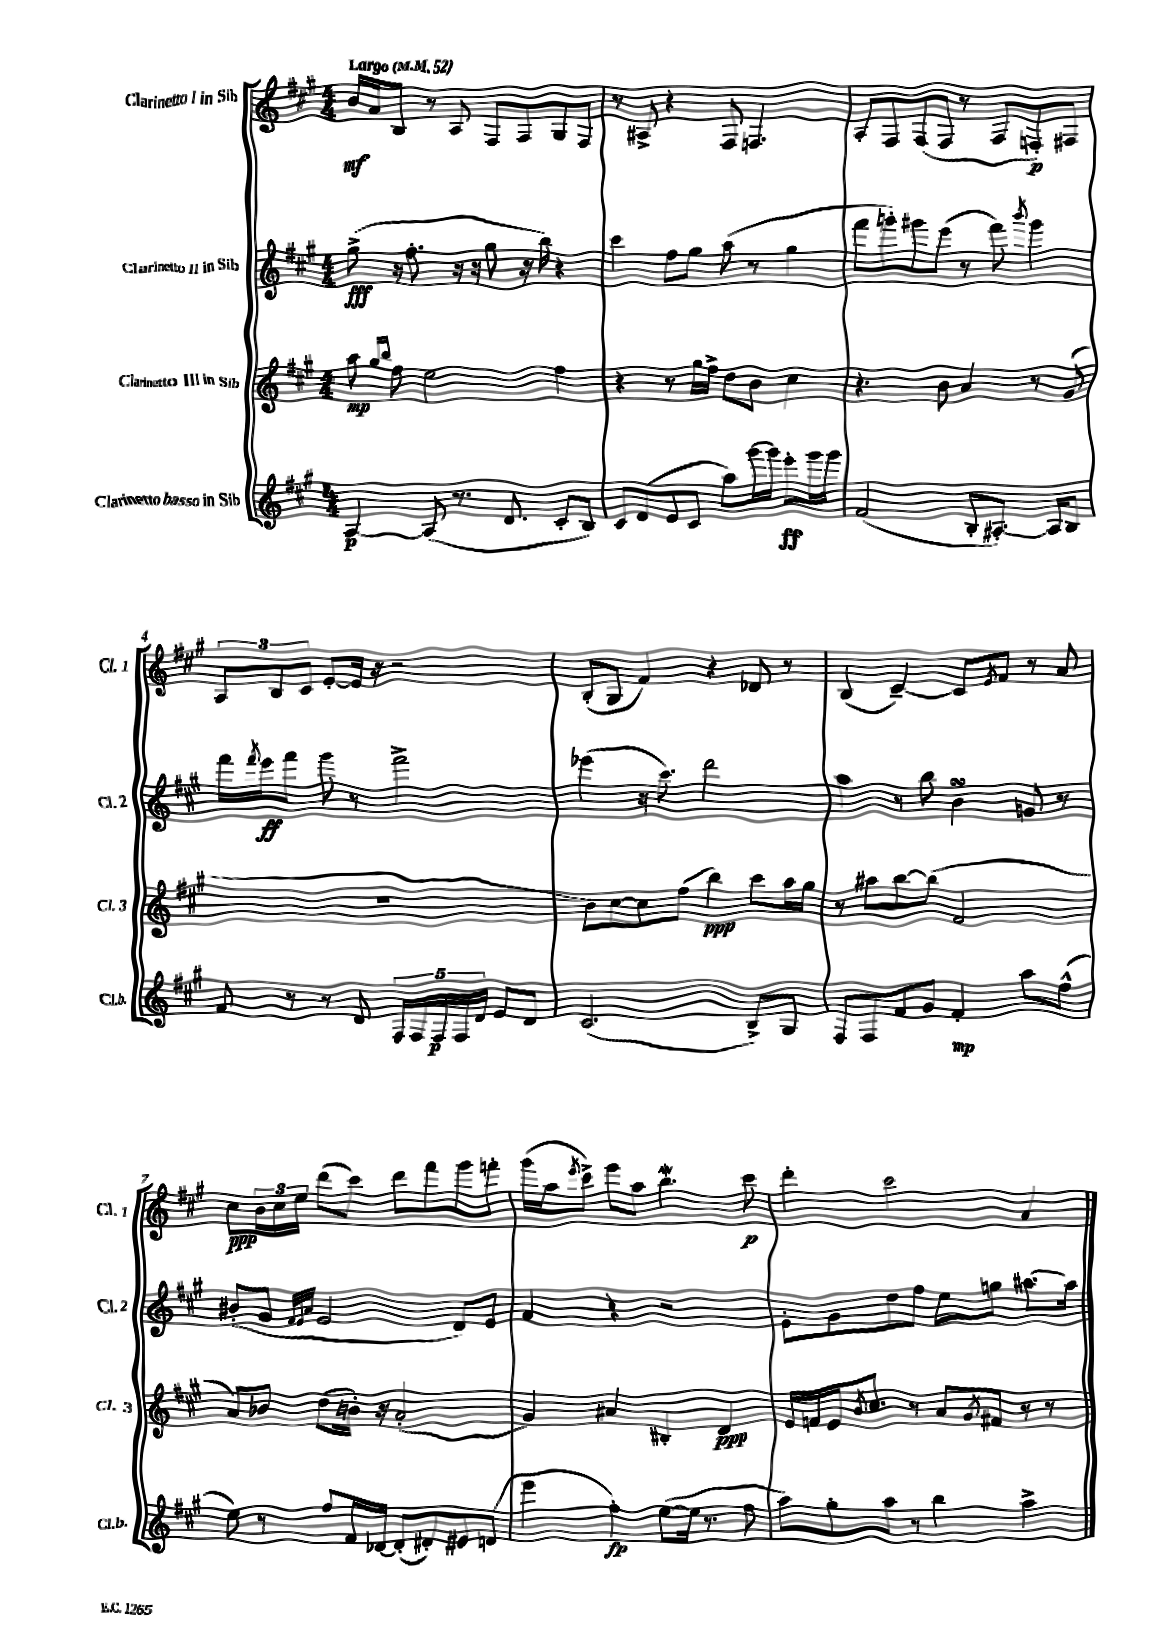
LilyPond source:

<<
\new StaffGroup <<
\new Staff = "s0" \with { instrumentName = "Clarinetto I in Sib" shortInstrumentName = "Cl. 1" } {
    \clef treble \key a \major \numericTimeSignature \time 4/4 \tempo "Largo" 4 = 52
    b'16\mf a'16 b8 r8 a8 fis8 fis8 gis8 fis8 |
    r8 ais8-> r4 fis8 f4. |
    a8-. fis8 fis8( fis8 r8 fis8 f8-.\p) fis8 |
    \tuplet 3/2 { a8 b8 cis'8 } e'8~-. e'16 r16 r2 |
    b8-.( gis8 fis'4) r4 des'8 r8 |
    b4( cis'4~--) cis'8 \acciaccatura { e'8 } fis'8 r8 a'8 |
    cis''8\ppp \tuplet 3/2 { b'16 cis''16 e''16 } d'''8( cis'''8) d'''8 fis'''8 gis'''8 f'''8-. |
    gis'''16( a''16 \acciaccatura { e'''8 } cis'''8->) e'''8 a''8 b''4.\mordent cis'''8\p |
    d'''4-. cis'''2 a'4 \bar "|." |
}
\new Staff = "s1" \with { instrumentName = "Clarinetto II in Sib" shortInstrumentName = "Cl. 2" } {
    \clef treble \key a \major \numericTimeSignature \time 4/4
    gis''8->\fff( r16 fis''8.-. r16 r16 gis''8 r16 b''16) r4 |
    cis'''4 fis''8 gis''8 a''8( r8 gis''4 |
    fis'''8 g'''8-.) gis'''8 e'''8( r8 fis'''8) \acciaccatura { b'''8 } gis'''4 |
    fis'''16 \acciaccatura { fis'''8 } e'''16\ff fis'''8 gis'''8 r8 fis'''2-> |
    ees'''4( r16 cis'''8.) d'''2 |
    a''4 r8 b''8 b'4\turn g'8 r8 |
    bis'8-.( gis'8 \grace { fis'32 e'32 a'32 } e'2 d'8) e'8 |
    fis'4 r4 r2 |
    e'8-. gis'8 d''8 fis''8 e''8 g''8 ais''8.~ ais''16 \bar "|." |
}
\new Staff = "s2" \with { instrumentName = "Clarinetto III in Sib" shortInstrumentName = "Cl. 3" } {
    \clef treble \key a \major \numericTimeSignature \time 4/4
    a''8\mp \grace { gis''16 b''16 } fis''8 e''2 fis''4 |
    r4 r8 gis''16 fis''16-> d''8 b'8 cis''4 |
    r4. b'8 a'4 r8 gis'8( |
    R1 |
    b'8) cis''8~ cis''8 fis''8( b''4\ppp) cis'''8 a''16 gis''16 |
    r8 ais''8 b''8~ b''8( fis'2 |
    a'8) bes'8 d''8( b'16-.) r16 a'2-.( |
    gis'4) ais'4 bis4-. d'4\ppp |
    e'16 f'16 e'16 \acciaccatura { b'8 } cis''8. r8 a'8 \acciaccatura { gis'8 } fis'8 r8 r8 \bar "|." |
}
\new Staff = "s3" \with { instrumentName = "Clarinetto basso in Sib" shortInstrumentName = "Cl.b." } {
    \clef treble \key a \major \numericTimeSignature \time 4/4
    a4~\p a8( r8. d'8. cis'8-. b8) |
    cis'8 d'8( e'8 cis'8 a''8) gis'''16~ gis'''16 e'''8-.\ff gis'''16 gis'''16 |
    fis'2( b8-. ais8.~-.) ais16 b8 |
    fis'8 r8 r8 d'8 \tuplet 5/4 { fis16 fis16 fis16\p fis16 d'16 } e'8 d'8 |
    cis'2.( b8->) gis8 |
    fis8 fis8 fis'8 gis'8 fis'4-.\mp a''8 fis''8-^( |
    e''8) r8 fis''8 fis'16 des'16~ des'8-.( dis'8-.) eis'8 d'8( |
    e'''4 fis''4-.\fp) e''8~( e''16 r8. fis''8 |
    a''8) gis''8-. a''8 r8 b''4 a''4-> \bar "|." |
}
>>
>>
